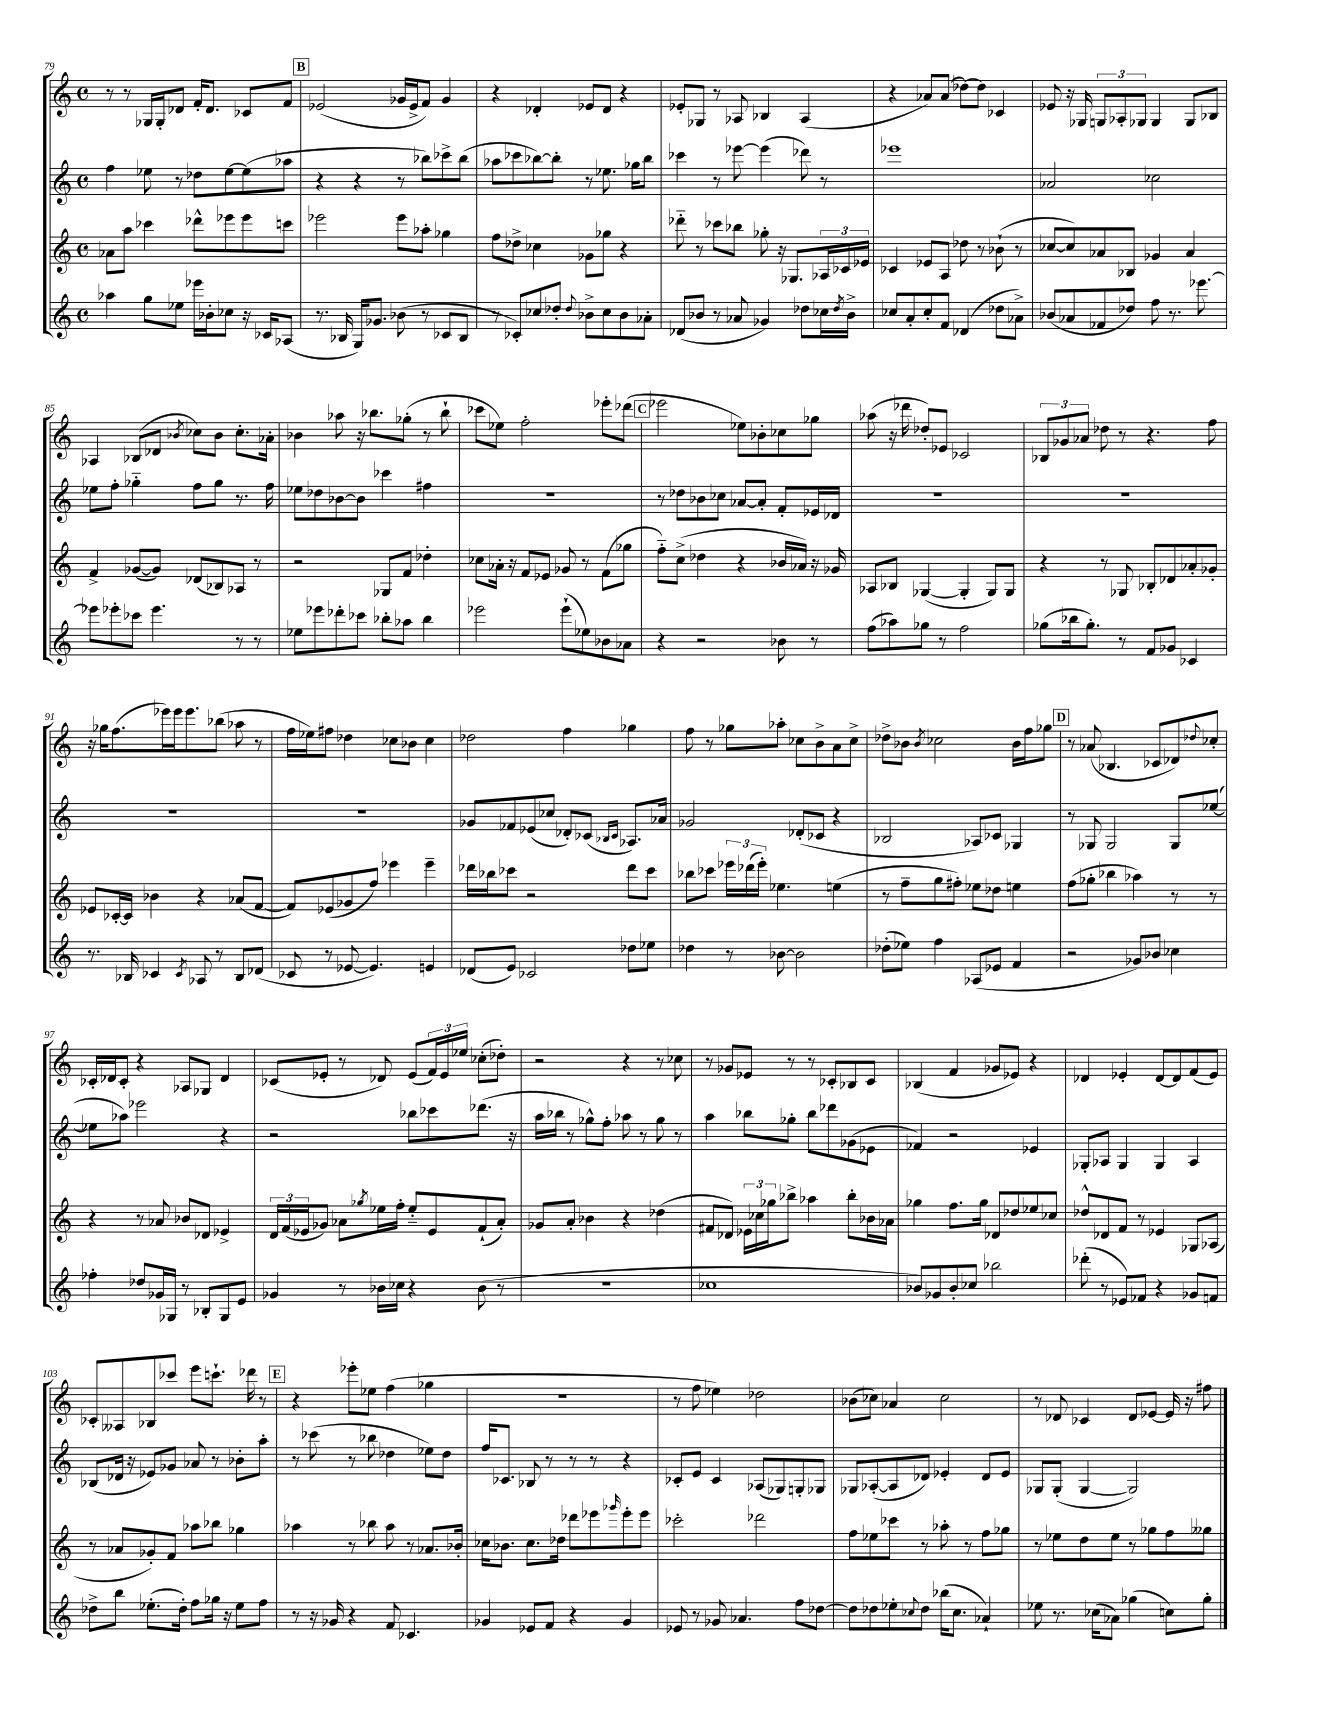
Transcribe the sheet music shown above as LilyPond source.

<<
\new StaffGroup <<
\new Staff = "s0" {
    \clef treble \key c \major \defaultTimeSignature \time 4/4
    r8 r8 ges16 ges16-. des'8 f'16-. des'8. ces'8 f'8 |
    \mark \markup { \box "B" } ees'2( ges'16 ees'16-> f'8) ges'4 |
    r4 des'4-. ees'8 des'8 r4 |
    ees'8-. ges8 r8 aes8 bes4 aes4( |
    r4 aes'8) aes'8( des''8~) des''8 ces'4 |
    ees'8 r16 ges16 \tuplet 3/2 { g8 aes8-. ges8 } ges4 ges8 bes8 |
    aes4 bes8( des'8 \acciaccatura { bes'8 } ces''8) bes'8 ces''8.-. aes'16-. |
    bes'4 aes''8 r16 bes''8. ges''8-.( r8 bes''8-! |
    ces'''8 ees''8) f''2-. ees'''8-. des'''8( |
    \mark \markup { \box "C" } ees'''2 ees''8) bes'8-. ces''8 ges''8 |
    aes''8( r16 des'''16 des''8-.) ees'8 ces'2 |
    \tuplet 3/2 { bes8 ges'8 aes'8 } des''8 r8 r4. f''8 |
    r16 ges''16 f''8.( ees'''16) ees'''16 ees'''8. bes''8( aes''8 r8 |
    f''16 ees''16) fis''8 des''4 ces''8 bes'8 ces''4 |
    des''2 f''4 ges''4 |
    f''8 r8 ges''8 aes''8-. ces''8 b'8-> a'8 ces''8-> |
    des''8-> bes'8 \acciaccatura { bes'8 } ces''2 bes'16 f''16 ges''8 |
    \mark \markup { \box "D" } r8 aes'8( bes4. ces'8 des'8) \appoggiatura { des''8 } ces''8-. |
    ces'16-. des'16 ces'8-. r4 aes8 ges8 des'4 |
    ces'8( ees'8-. r8 des'8) ees'8( \tuplet 3/2 { f'16) ees'16 ees''16 } ces''8-.( des''8-.) |
    r2 r4 r8 ces''8 |
    r8 ges'8 ees'8 r8 r8 ces'8-. bes8 ces'8 |
    bes4( f'4 ges'8 ees'8) r4 |
    des'4 ees'4-. des'8~ des'8 f'8( ees'8) |
    ces'8-. aeses8 bes8 ces'''8 e'''8 c'''8.-! des'''16 r8 |
    \mark \markup { \box "E" } r4 ees'''8-. ees''8 f''4( ges''4 |
    R1 |
    r8 f''8 ees''4) des''2 |
    bes'8( ces''8) aes'4 ces''2 |
    r8 des'8 ces'4 des'8 ees'8~ ees'16 r16 fis''8 \bar "|." |
}
\new Staff = "s1" {
    \clef treble \key c \major \defaultTimeSignature \time 4/4
    f''4 ees''8 r8 des''8 ees''8~ ees''8( aes''8 |
    \mark \markup { \box "B" } r4 r4 r8 bes''8) ces'''8-> bes''8( |
    aes''8 ces'''8 bes''8~) bes''8-. r8 ees''8. ges''16 bes''8 |
    ces'''4 r8 ees'''8~ ees'''4( des'''8) r8 |
    ees'''1 |
    aes'2 ces''2 |
    ees''8 f''8-. ges''4-_ f''8 ges''8 r8. f''16 |
    ees''8 des''8 bes'8~ bes'8 ces'''4 fis''4 |
    R1 |
    \mark \markup { \box "C" } r8 des''8 bes'8 ces''8 aes'8~ aes'8-. f'8-. ees'16 des'16 |
    R1 |
    R1 |
    R1 |
    R1 |
    ges'8 fes'8 ees'8( ces''8 des'8-.) ces'8( \grace { bes16 ces'16 } aes8.) aes'16 |
    ges'2 des'8-.( ces'8 r4 |
    bes2 aes8) ces'8 ges4 |
    \mark \markup { \box "D" } r8 ges8 ges2 ges8 ees''8~( |
    ees''8 aes''8) ees'''2 r4 |
    r2 bes''8 ces'''8 des'''8.( r16 |
    a''16 bes''16 r8 ges''8-^) f''8-. aes''8 r8 ges''8 r8 |
    a''4 bes''8 ges''8-. bes''8 des'''8 ges'8( ees'8 |
    fes'4) r2 ees'4 |
    ges8-. aes8 ges4 ges4 aes4 |
    bes8( des'16 r16 ees'8) ges'8 aes'8 r8 bes'8-. a''8-. |
    \mark \markup { \box "E" } r8 ces'''8( r8 bes''8 des''4 ees''8) des''8 |
    f''16 ces'8. bes8 r8 r8 r8 r4 |
    ces'8-. e'8 ces'4 aes8( ges8) g8-. ges8 |
    ges8 aes8~-.( aes8 des'8) ees'4-. des'8 ees'8 |
    ges8 ges8-.( ges4~ ges2) \bar "|." |
}
\new Staff = "s2" {
    \clef treble \key c \major \defaultTimeSignature \time 4/4
    aes'8 a''8 ces'''4 des'''8-^ ees'''8 ees'''8 c'''8 |
    \mark \markup { \box "B" } ees'''2 ees'''8 aes''8-. ges''4 |
    f''8 des''8-> ces''4 ges'8 ges''8 r4 |
    des'''8-_ r8 ces'''8 bes''8 ges''8-. r16 ges8. \tuplet 3/2 { aes16 ces'16 ees'16 } |
    ces'4 ees'8 a8 des''8 r8 bes'8-!( r8 |
    ces''8~ ces''8) aes'8 bes8 ges'4 aes'4 |
    f'4-> ges'8~( ges'8) des'8( bes8) aes8 r8 |
    r2 ges8 f'8 des''4-. |
    ces''8 aes'16-. r16 f'8 ees'8 ges'8 r8 f'8( ges''8 |
    \mark \markup { \box "C" } f''8-_) c''8->( des''4 r4 bes'16 aes'16) r16 ges'16 |
    aes8 bes8 ges4~( ges4-. ges8) ges8 |
    r4 r8 ges8 bes8-. des'8 aes'8-. ges'8-. |
    ees'8 ces'16~-. ces'16 bes'4 r4 aes'8( f'8~ |
    f'8) ees'8( ges'8 f''8) ees'''4 ees'''4-- |
    des'''16 bes''16 ces'''8 r2 des'''8 ces'''8 |
    bes''8 ces'''8 \tuplet 3/2 { ees'''16 des'''16( ees'''16-.) } ees''4. e''4( |
    r8 f''8-- g''8 fis''8-.) ees''8 des''8 e''4 |
    \mark \markup { \box "D" } f''8( ges''8-. bes''4 aes''4) r8 r8 |
    r4 r8 aes'8 bes'8 des'8 ees'4-> |
    \tuplet 3/2 { d'16 f'16( ees'16 } ges'8) aes'8 \acciaccatura { ges''8 } ees''16 f''16-. ees''8-_ ees'8 f'8-!( aes'8-.) |
    ges'8 a'8-. bes'4 r4 des''4( |
    fis'8 des'8) \tuplet 3/2 { ees'16 ces''16 ges''16 } bes''8-> aes''4 bes''8-. bes'16 aes'16 |
    ges''4 f''8. ges''16 des'8 des''8 ees''8 ces''8 |
    des''8-^ des'8 f'8 r8 ees'4 ges8 aes8( |
    r8 aes'8 ges'8-.) f'8 aes''8 bes''8 ges''4 |
    \mark \markup { \box "E" } aes''4 r8 bes''8 aes''8 r8 aes'8. bes'16-. |
    ces''16 bes'8. ces''8. des''16 des'''8 ees'''8 \grace { ges'''16 } ees'''8-. ees'''8 |
    ces'''2-. des'''2 |
    f''8 ees''8 ces'''8 r8 aes''8-. r8 f''8 ges''8 |
    r8 ees''8 d''8 ees''8 r8 ges''8 f''8 geses''8 \bar "|." |
}
\new Staff = "s3" {
    \clef treble \key c \major \defaultTimeSignature \time 4/4
    aes''4 g''8 ees''8 ees'''16 bes'16-. ces''8 r16 ces'16 aes8( |
    \mark \markup { \box "B" } r8. bes16 g16) ges'8. bes'8( r8 ces'8 bes8 |
    r8 ces'8-.) ces''8 des''8-. \appoggiatura { des''8 } bes'8-> ces''8 bes'8 aes'8-. |
    des'8( bes'8 r8 aes'8 ges'4) des''8 ces''16 \acciaccatura { des''8 } bes'16-> |
    ces''8 a'8-. ces''8-. f'8 des'4( des''8 aes'8->) |
    bes'8( aes'8 fes'8 des''8) f''8 r8. ees'''8.~ |
    ees'''8 ees'''8-. ces'''8 ees'''4. r8 r8 |
    ees''8 ees'''8 des'''8-. ces'''8 bes''8-. aes''8 bes''4 |
    ees'''2 ees'''8-!( ees''8) bes'8 aes'8 |
    \mark \markup { \box "C" } r4 r2 bes'8 r8 |
    f''8( aes''8) ges''8 r8 f''2 |
    ges''8( bes''16 ges''8.-.) r8 f'8 ges'8 ces'4 |
    r8. bes16 ces'4 \acciaccatura { ces'8 } aes8 r8 bes8 des'8( |
    ces'8 r8 ees'8~ ees'4.) e'4 |
    des'8( e'8) ces'2 des''8 ees''8 |
    des''4 r8 bes'8~ bes'2 |
    des''8-.( ees''8) f''4 aes8( ees'8 f'4 |
    \mark \markup { \box "D" } r2 ges'8) bes'8 ces''4 |
    fes''4-. des''8 ges'16 ges16 r8 bes8-. ges8 e'8 |
    ges'4 r8 bes'16 ces''16 r4 bes'8( r8 |
    R1 |
    ces''1 |
    bes'8) ges'8 bes'8-. ces''8 bes''2 |
    des'''8-.( r8 ees'8) fes'8 r4 ges'8 f'8 |
    des''8-> b''8 ees''8.-.( des''16-.) f''8 ges''16 r16 ees''8 f''8 |
    \mark \markup { \box "E" } r8 r16 ges'16 r4 f'8 ces'4. |
    ges'4 ees'8 f'8 r4 ges'4 |
    ees'8 r8 ges'8 aes'4. f''8 des''8~ |
    des''8 des''8 ees''8-. \appoggiatura { ces''8 } des''8 bes''16( ces''8. aes'4-!) |
    ees''8 r8. ces''16( aes'8) ges''4( c''8) ges''8-. \bar "|." |
}
>>
>>
\layout { \context { \Score currentBarNumber = #79 } }
